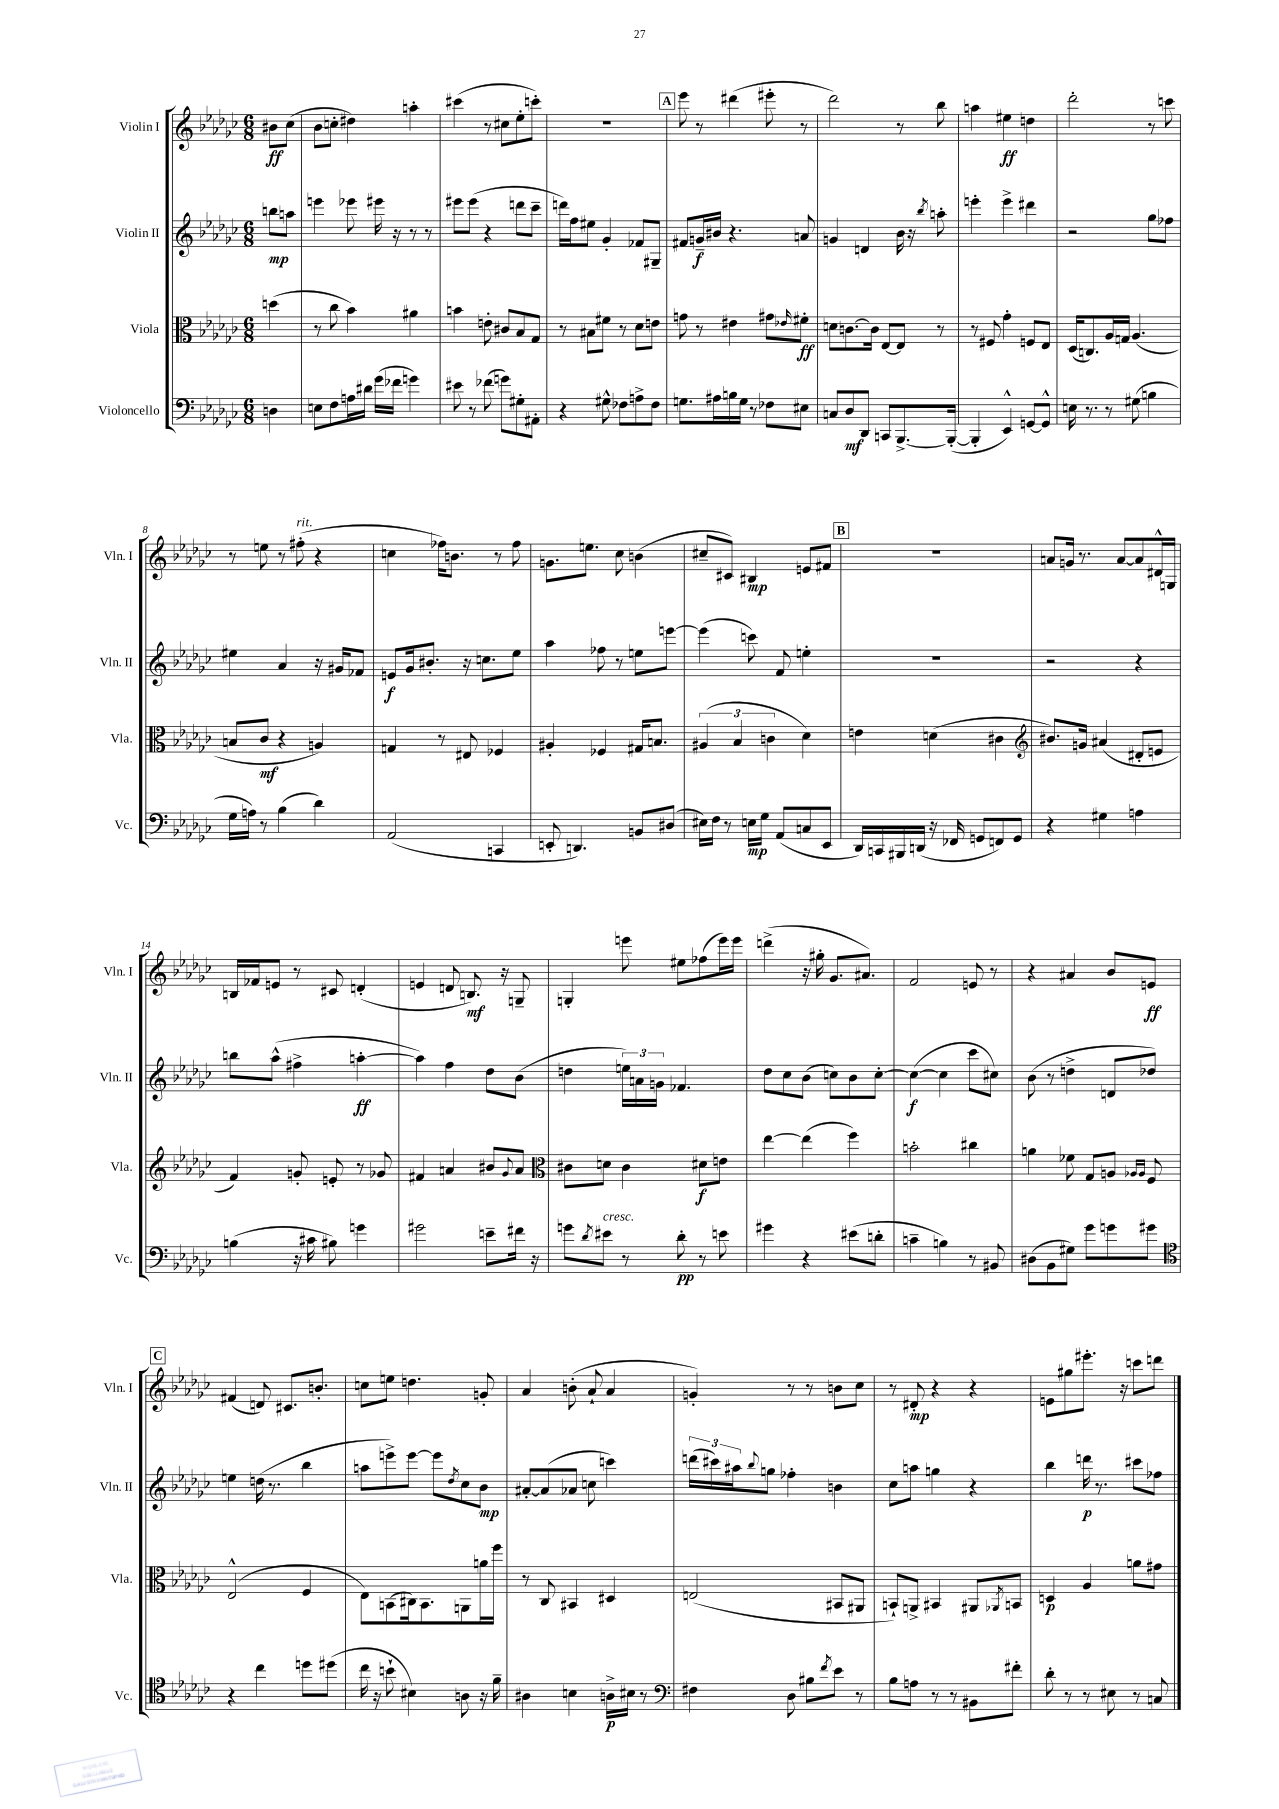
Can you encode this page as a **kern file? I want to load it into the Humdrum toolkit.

**kern	**kern	**kern	**kern
*staff4	*staff3	*staff2	*staff1
*clefF4	*clefC3	*clefG2	*clefG2
*k[b-e-a-d-g-c-]	*k[b-e-a-d-g-c-]	*k[b-e-a-d-g-c-]	*k[b-e-a-d-g-c-]
*M6/8	*M6/8	*M6/8	*M6/8
4D\	(4dd\	8bb\L	8b#\L
.	.	8aa\J	(8cc-\J
=	=	=	=
8E\L	8r	4eee\	8b-\L
8F\	8cc-\	.	8cc'\J
16A\L	4b-\)	8eee-\	4dd#\)
16d#\JJ	.	.	.
(16g-\LL	.	16eee#\	.
16f-\JJ	.	16r	.
4g\)	4a#\	8r	4aa'\
.	.	8r	.
=	=	=	=
8e#\	4b\	8eee#\L	(4ccc#\
8r	.	(8eee#\J	.
(8f-\	8e'\	4r	8r
8g\L)	8c#/L	.	8cc#\L
8G#'\	8B-/	8ddd\L	8ee-'\
8AA#'\J	8G-/J	8ccc-~\J	8ccc'\J)
=	=	=	=
4r	8r	16ddd\LL)	2.r
.	.	16ff\J	.
.	8B#\L	8ee#\J	.
8G#^^\	8f#\J	4g-'/	.
8F-\L	8r	.	.
8A^\	8d-\L	8f-/L	.
8F-\J	8e\J	8G#~/J	.
=	=	=	=
8.G\L	8g\	8f#/L	8eee-\
.	8r	16g~/L	8r
16A#\L	.	16b#/JJ	.
16B\	4e#\	4.r	(4ddd#\
16G\JJ	.	.	.
8r	.	.	.
8F-\L	8g#\L	.	8eee#'\
.	16qqe-/	.	.
8E#\J	8f#'\J	8a/	8r
=	=	=	=
8C/L	8d\L	4g/	2ddd-\)
8D-/	[8.c\	.	.
8DD-/J	.	4d/	.
.	16c\]Jk	.	.
8CC/L	[8E-/L	.	.
[8.BBB-^/	8E-/]J	16b-\	8r
.	.	16r	.
.	.	8qbb-/	.
.	8r	8aa'\	8bb-\
(16BBB-'/_Jk	.	.	.
=	=	=	=
4BBB-'/]	8r	4eee'\	4aa\
.	8F#/	.	.
4EE-^^/)	4g-'\	4eee^\	4ee#\
[8GG/L	8F/L	4ddd#\	4dd\
8GG^^/]J	8E-/J	.	.
=	=	=	=
16E\	(16D-/LK	2r	2ddd-'\
8.r	8.C/)	.	.
8r	16A-/L	.	.
.	16G/JJ	.	.
(8G#\	(4.A-/	.	.
4B\	.	8gg-\L	8r
.	.	8ff-\J	8ccc\
=	=	=	=
16G-\LL	8B/L	4ee#\	8r
16A\JJ)	.	.	.
8r	8c-/J	.	8ee\
(4B-\	4r	4a-/	8r
.	.	.	(8ff#'\
4d-\)	4A/)	16r	4r
.	.	16g#/LK	.
.	.	8f-/J	.
=	=	=	=
(2AA-/	4G/	8e/L	4cc\
.	.	16g-/k	.
.	.	8.b#'/J	.
.	8r	.	16ff-\LK)
.	.	.	8.b\J
.	8E#/	16r	.
.	.	8.cc\L	.
4CC/	4F-/	.	8r
.	.	8ee-\J	8ff-\
=	=	=	=
8EE'/	4A#'/	4aa-\	8.g\L
4.DD/)	.	.	.
.	.	.	8.ee\J
.	4F-/	8ff-\	.
.	.	8r	8cc-\
8BB/L	16G#/LK	8ee\L	(4b\
.	8.B/J	.	.
(8D#/J	.	[8eee\J	.
=	=	=	=
16E#\LL)	(6A#/	(4eee\]	8cc#~/L
16F\JJ	.	.	.
8r	.	.	8c#/J)
.	6B-/	.	.
16E\LL	.	8ccc\)	4B#/
16G-\JJ	.	.	.
.	6c\	.	.
(8AA-/L	.	8f/	.
8C/	4d-\)	4ee'\	8e/L
8EE-/J	.	.	8f#/J
=	=	=	=
16DD-/LL)	4e\	2.r	2.r
16CC/	.	.	.
16BBB#/	.	.	.
(16DD/JJ	.	.	.
16r	(4d\	.	.
16FF-/	.	.	.
8GG/L	.	.	.
8FF/)	4c#\	.	.
8GG/J	.	.	.
=	=	=	=
*	*clefG2	*	*
4r	8.b#/L)	2r	8a/L
.	.	.	16g/Jk
.	16g/Jk	.	8.r
4G#\	(4a#/	.	.
.	.	.	[8a/L
4A\	8d#'/L	4r	8a/]
.	8e/J	.	16d#^^/L
.	.	.	16G/JJ
=	=	=	=
(4B\	4f/)	8bb\L	16B/LL
.	.	.	16f-/J
.	.	(8aa-^^\J	8e/J
16r	8g'/	4ff#^\	8r
16c#\	.	.	.
8B#\)	8e'/	.	8c#/
4g\	8r	[4aa'\	(4d'/
.	8g-/	.	.
=	=	=	=
2g#\	4f#/	4aa\])	4e/
.	4a/	4ff\	8d/
.	.	.	8.B/)
8e~\L	8b#/L	8dd-\L	.
.	.	.	16r
.	8qqg-/	.	.
16f#\Jk	8a/J	(8b-\J	8G~/
16r	.	.	.
=	=	=	=
*	*clefC3	*	*
8g\L	8c#\L	4dd\	4G'/
8qd-/	.	.	.
8e#\J	8d\J	.	.
8r	4c#\	24ee\LL)	8eee\
.	.	24a\	.
.	.	24g\JJ	.
8d-'\	.	4.f-/	8ee#\L
8r	8d#\L	.	(8ff-\
8e\	8e\J	.	16eee\L)
.	.	.	16eee\JJ
=	=	=	=
4g#\	[4ee-\	8dd-\L	(4ddd^\
.	.	8cc-\	.
4r	(4ee-\]	(8b-\J	16r
.	.	.	16gg#'\
.	.	8cc\L)	8.g-/L
(8e#\L	4ff\)	8b-\	.
.	.	.	8.a#/J)
8d'\J	.	[8cc'\J	.
=	=	=	=
4c~\	2b'\	(4cc\_	2f/
4B\)	.	4cc\]	.
8r	4cc#\	8ccc-\L	8e/
8BB#/	.	8cc#\J)	8r
=	=	=	=
(8D#\L	4a\	(8b-\	4r
8BB-\	.	8r	.
8G#\J)	8f-\	4dd^\	4a#/
8g-\L	8G-/L	.	.
8g\	8A/J	8d/L	8b-/L
.	16qqA-/LL	.	.
.	16qqA-/JJ	.	.
8g#\J	8F/	8dd-/J)	8e/J
=	=	=	=
*clefC4	*	*	*
4r	(2E-^^/	4ee\	(4f#/
4cc-\	.	(16dd\	8d/)
.	.	8.r	.
.	.	.	8.c#/L
8dd\L	4F/	4bb-\	.
.	.	.	8.b'/J
(8dd#\J	.	.	.
=	=	=	=
16cc-\	8E-\L)	8aa\L	8cc\L
16r	.	.	.
8b`\	(8BB\	8eee^\)	8ee\J
4B#\)	16C#\k)	[8eee\J	4.dd\
.	8.BB\	.	.
.	.	8eee\]L	.
.	.	8qdd-/	.
8A\	8AA\	8cc-\	.
16r	16a\L	8b-\J	8g'/
16f~\	16ff\JJ	.	.
=	=	=	=
4A#\	8r	[8a#'/L	4a-/
.	8C-/	(8a#/]	.
4B\	4BB#/	8a-/J	(8b'\
.	.	8cc\	8a-`/
16A^\LL	4D#/	4ccc\)	4a-/
16B#\JJ	.	.	.
8r	.	.	.
=	=	=	=
*clefF4	*	*	*
4F#\	(2E/	(24ddd\LL	4g'/)
.	.	24ccc#\)	.
.	.	24aa#\J	.
.	.	8qqbb-/	.
.	.	8gg\J	.
8D-\	.	4ff-'\	8r
8B#\L	.	.	8r
8qf/	.	.	.
8e-\J	8BB#/L	4b\	8b\L
8r	8AA#/J	.	8cc-\J
=	=	=	=
8B-\L	8BB`/L)	8cc-\L	8r
8A\J	8AA^/J	8aa\J	8d#'/
8r	4BB#/	4gg\	4r
8r	.	.	.
8BB#\L	8AA#/L	4r	4r
.	8qAA-/	.	.
8f#'\J	8BB/J	.	.
=	=	=	=
8d-'\	4D/	4bb-\	8e\L
8r	.	.	8gg#\
8r	4A-/	16ddd\	8.eee#'\J
.	.	8.r	.
8E#\	.	.	.
.	.	.	16r
8r	8a\L	8ccc#\L	8ccc\L
8C/	8g#\J	8ff-\J	8ddd\J
==	==	==	==
*-	*-	*-	*-
